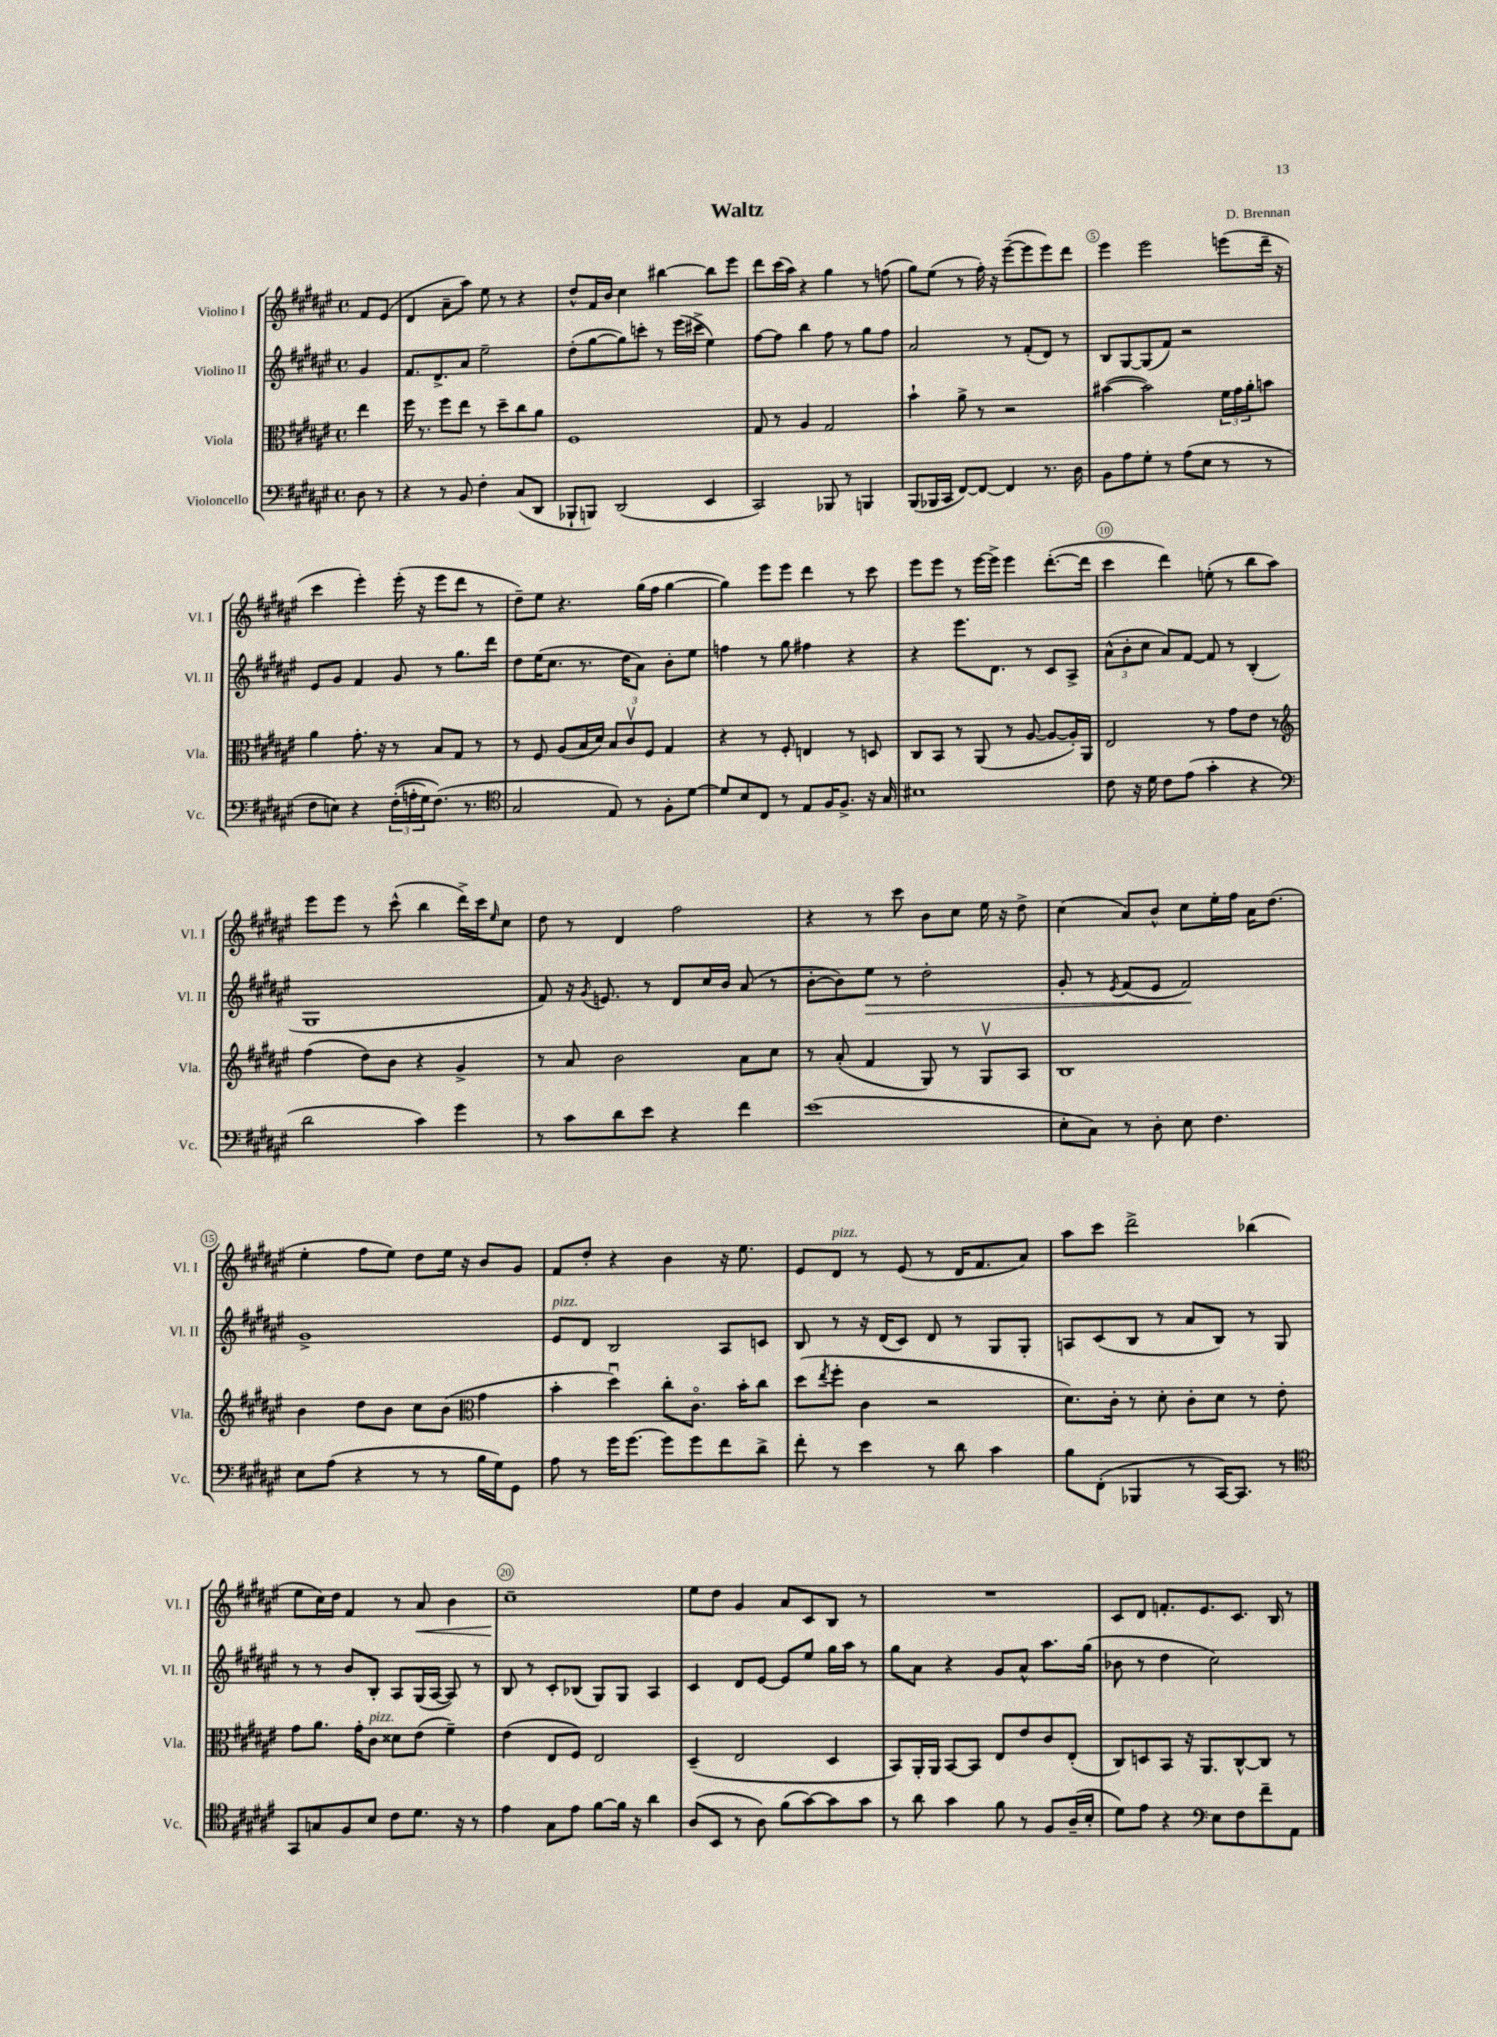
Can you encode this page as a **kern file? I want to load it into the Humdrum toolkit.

**kern	**kern	**kern	**kern
*staff4	*staff3	*staff2	*staff1
*clefF4	*clefC3	*clefG2	*clefG2
*k[f#c#g#d#a#e#]	*k[f#c#g#d#a#e#]	*k[f#c#g#d#a#e#]	*k[f#c#g#d#a#e#]
*M4/4	*M4/4	*M4/4	*M4/4
*met(c)	*met(c)	*met(c)	*met(c)
8D#\	4ee#\	4g#/	8f#/L
8r	.	.	(8e#/J
=	=	=	=
4r	16ff#\	8.f#/L	4d#/
.	8.r	.	.
.	.	8.d#^/	.
8r	8ff#\L	.	8a#~\L
8BB/	8ee#\J	8a#/J	8aa#\J)
4F#'\	8r	2ee#~\	8ee#\
.	8dd#~\L	.	8r
(8C#/L	8cc#\	.	4r
8DD#/J	8a#\J	.	.
=	=	=	=
8BBB-`/L	1F#	(8dd#'\L	8dd#^^/L
8BBB/J)	.	[8gg#\	16f#/L
.	.	.	16b/JJ
(2DD#/	.	8gg#\])	4cc#\
.	.	8ccc'\J	.
.	.	8r	[4bb#\
.	.	(16eee#\LL	.
.	.	16ccc#^\JJ	.
4EE#/	.	4ee#\)	8bb#\]L
.	.	.	8eee#\J
=	=	=	=
2CC#/)	8G#/	[8ff#\L	8ddd#\L
.	8r	8ff#\]J	(16ccc#\L
.	.	.	16aa#\JJ)
.	4A#/	4bb\	4r
8BBB-/	2G#/	8ff#\	4gg#\
8r	.	8r	.
4BBB/	.	8gg#\L	8r
.	.	8ff#\J	(8ff\
=	=	=	=
(8BBB/L	4b`\	2a#/	8gg#\L)
16BBB-/L	.	.	(8ee#\J
16CC#/JJ	.	.	.
[8FF#/L)	8a#^\	.	8r
8FF#/_J	8r	.	16ff#'\)
.	.	.	16r
4FF#/]	2r	8r	([8eee#~\L
.	.	(8f#'/L	8eee#\]
8.r	.	8d#/J)	8eee#\)
.	.	8r	8ddd#\J
16D#\	.	.	.
=	=	=	=
8BB\L	([4b#\	8B/L	4eee#\
8A#\	.	[8G#/	.
8G#'\J	2b#\])	(8G#/]	2eee#\
8r	.	8f#/J)	.
(8A#\L	.	2r	.
8E#\J	.	.	.
8r	24f#\LL	.	(8eee\L
.	24g#\	.	.
.	24a#'\J	.	.
8r	8b\J	.	16ddd#~\Jk
.	.	.	16r
=	=	=	=
8F#\L	4a#\	8e#/L	4ccc#\
8E\J)	.	8g#/J	.
4r	8.g#'\	4f#/	4eee#'\)
.	16r	.	.
&((24F#'\LL	8r	8g#/	(16eee#'\
24A'\	.	.	.
.	.	.	16r
24G#\J)	.	.	.
(8.F#\J&)	8B/L	8r	8eee#\L
.	8G#/J	8.gg#\L	8ddd#\J
8.r	.	.	.
.	8r	.	8r
.	.	16ddd#\Jk	.
=	=	=	=
*clefC4	*	*	*
2G#/	8r	8dd#\L	8dd#~\L)
.	8F#/	(16ee#\K	8ee#\J
.	.	8.cc#\J	.
.	(8A#/L	.	4.r
.	16B/L	8.r	.
.	16d#/JJ)	.	.
8E#/)	12B/L	.	.
.	.	16dd#\LK	.
.	12c#v/	.	.
8r	.	8a#\J)	(16gg#\LL
.	12F#/J	.	.
.	.	.	16ff#\JJ
8F#'\L	4G#/	8b'\L	[4gg#\
[8d#\J	.	8ee#\J	.
=	=	=	=
8d#/]L	4r	4ff\	4gg#\])
8B/	.	.	.
8C#/J	8r	8r	8eee#\L
8r	8F#'/	8gg#\	8eee#\J
8E#/L	4E/	4ff#\	4ddd#\
16F#/K	.	.	.
8.F#^/J	.	.	.
.	8r	4r	8r
16r	8D/	.	8ccc#\
16G#/	.	.	.
=	=	=	=
1B#	8C#/L	4r	8eee#\L
.	8BB/J	.	8eee#\J
.	8r	8.eee#\L	8r
.	(8AA#/	.	[16eee#\LL
.	.	8.d#\J	16eee#^\]JJ
.	8r	.	4eee#\
.	[8A#/	8r	.
.	8A#/_L	8c#/L	([8.ddd#'\L
.	16A#'/]L)	8A#^/J	.
.	16AA#/JJ	.	16ddd#\]Jk
=	=	=	=
8c#\	2E#/	(12a#^^\L	4ccc#\
.	.	12b'\	.
16r	.	.	.
.	.	12cc#\J	.
16d#\	.	.	.
8c#\L	.	8a#/L)	4ddd#\)
(8e#\J	.	[8f#/J	.
4g#'\	8r	8f#/]	(8ee'\
.	8g#\L	8r	8r
4r	8e#\J	(4B'/	8bb\L
.	8r	.	8aa#\J)
=	=	=	=
*clefF4	*clefG2	*	*
2d#\	(4ff#\	1G#	8eee#\L
.	.	.	8eee#\J
.	8dd#\L)	.	8r
.	8b\J	.	(8ccc#^^\
4c#\)	4r	.	4bb\
4g#\	4g#^/	.	16ddd#^\LL)
.	.	.	16ccc#\J
.	.	.	16qqee#/
.	.	.	8cc#\J
=	=	=	=
8r	8r	8f#/)	8dd#\
8c#\L	8a#/	16r	8r
.	.	8qg#/	.
.	.	8.e/	.
8d#\	2b\	.	4d#/
8e#\J	.	8r	.
4r	.	8d#/L	2ff#\
.	.	16cc#/L	.
.	.	16b/JJ	.
4f#\	8a#\L	(8a#/	.
.	8cc#\J	8r	.
=	=	=	=
(1e#	8r	[8b'\L	4r
.	(8a#'/	8b\])	.
.	4f#/	8ee#\J	8r
.	.	8r	8ccc#\
.	8G#/)	2dd#'\	8b\L
.	8r	.	8cc#\J
.	8G#v/L	.	16ee#\
.	.	.	16r
.	8A#/J	.	8dd#^\
=	=	=	=
8E#'\L	1B	8g#'/	(4cc#\
8C#\J)	.	8r	.
.	.	8qe#/	.
8r	.	(8f#/L	8a#/L)
8D#'\	.	8e#/J	8b^^/J
8E#\	.	2f#/)	8cc#\L
4.F#\	.	.	16ee#'\L
.	.	.	16ff#\JJ
.	.	.	16a#\LK
.	.	.	(8.dd#\J
=	=	=	=
8E#\L	4b\	1g#^	4ee#'\
(8A#\J	.	.	.
4r	8dd#\L	.	8ff#\L
.	8b\J	.	8ee#\J)
8r	8cc#\L	.	8dd#\L
8r	(8b\J	.	16ee#\Jk
.	.	.	16r
*	*clefC3	*	*
16B\LL	4g#\	.	8b/L
16G#\J)	.	.	.
8GG#\J	.	.	8g#/J
=	=	=	=
8A#\	4b'\	8e#/L	8f#/L
8r	.	8d#/J	8dd#'/J
16g#\LK	4dd#u\)	2B/	4r
[8.g#\J	.	.	.
8g#\]L	8cc#'\L	.	4b\
8g#\	8.c#o\J	.	.
8f#\	.	8A#/L	16r
.	16b'\LK	.	8.ee#\
8d#^\J	8cc#\J	8c/J	.
=	=	=	=
8f#'\	(8dd#\L	8B/	8e#/L
.	8qee#/	.	.
8r	8ff#'\J	8r	8d#/J
4e#\	4c#\	16r	8r
.	.	(16d#/LK	.
.	.	8c#/J)	(8e#/
8r	2r	8d#/	8r
8d#\	.	8r	16d#/LK
.	.	.	8.f#/
4c#\	.	8G#/L	.
.	.	8G#'/J	8a#/J)
=	=	=	=
8B\L	8.d#\L)	8A/L	8aa#\L
(8FF#'\J	.	(8c#/	8ccc#\J
.	16c#'\Jk	.	.
4BBB-/	8r	8B/J	2ddd#^\
.	8d#'\	8r	.
8r	8c#'\L	8a#/L	.
[16CC#/LK)	8d#\J	8B/J)	.
8.CC#/]J	.	.	.
.	8r	8r	(4bb-\
8r	8e#'\	8G#/	.
=	=	=	=
*clefC4	*	*	*
8GG#/L	8g#\L	8r	8ee#\L
8G/	8.a#\J	8r	16cc#\L)
.	.	.	16dd#\JJ
8F#/	.	8b/L	4f#/
.	16g#'\LK	.	.
8B/J	8c#\J	8B'/J	.
8c#\L	8d##\L	8A#/L	8r
8.d#\J	(8e#\J	(16G#/L	8a#/
.	.	[16A#/JJ	.
.	4f#~\)	8A#/])	4b\
16r	.	.	.
8r	.	8r	.
=	=	=	=
4e#\	(4e#\	8B/	1cc#~
.	.	8r	.
8G#\L	8E#/L	8c#'/L	.
8e#\J	8F#/J)	(8B-/J	.
[8f#\L	2E#/	8G#/L)	.
16f#\]Jk	.	8G#/J	.
16r	.	.	.
4a#\	.	4A#/	.
=	=	=	=
(8A#/L	(4D#~/	4c#/	8ee#\L
8BB/J	.	.	8dd#\J
8r	2E#/	8d#/L	4g#/
8A#\)	.	[8e#/J	.
(8f#\L	.	8e#/]L	8a#/L
[8g#\)	.	8ee#/J	8c#/
8g#\]	4D#/	16gg#\LL	8B/J
.	.	16aa#\JJ	.
8g#\J	.	8r	8r
=	=	=	=
8r	8BB/L)	8gg#\L	1r
8a#\	16AA#'/L	8a#\J	.
.	16AA#/JJ	.	.
4g#\	[8BB/L	4r	.
.	8BB/]J	.	.
8f#\	8E#/L	8g#/L	.
8r	8e#/	8a#^^/J	.
8F#/L	8c#/	8.aa#\L	.
(16A#~/L	(8E#'/J	.	.
16B'/JJ	.	(16gg#\Jk	.
=	=	=	=
8d#\L)	8C#/L)	8b-\	8c#/L
8e#\J	8D/	8r	8d#/J
4r	8BB/J	4dd#\	8.f'/L
.	16r	.	.
.	8.AA#/L	.	8.e#/
*clefF4	*	*	*
8E#\L	.	2cc#\)	.
8F#\	[8C#^^/	.	8.c#/J
8f#~\	8C#/]J	.	.
.	.	.	16B/
8AA#\J	8r	.	8r
==	==	==	==
*-	*-	*-	*-
